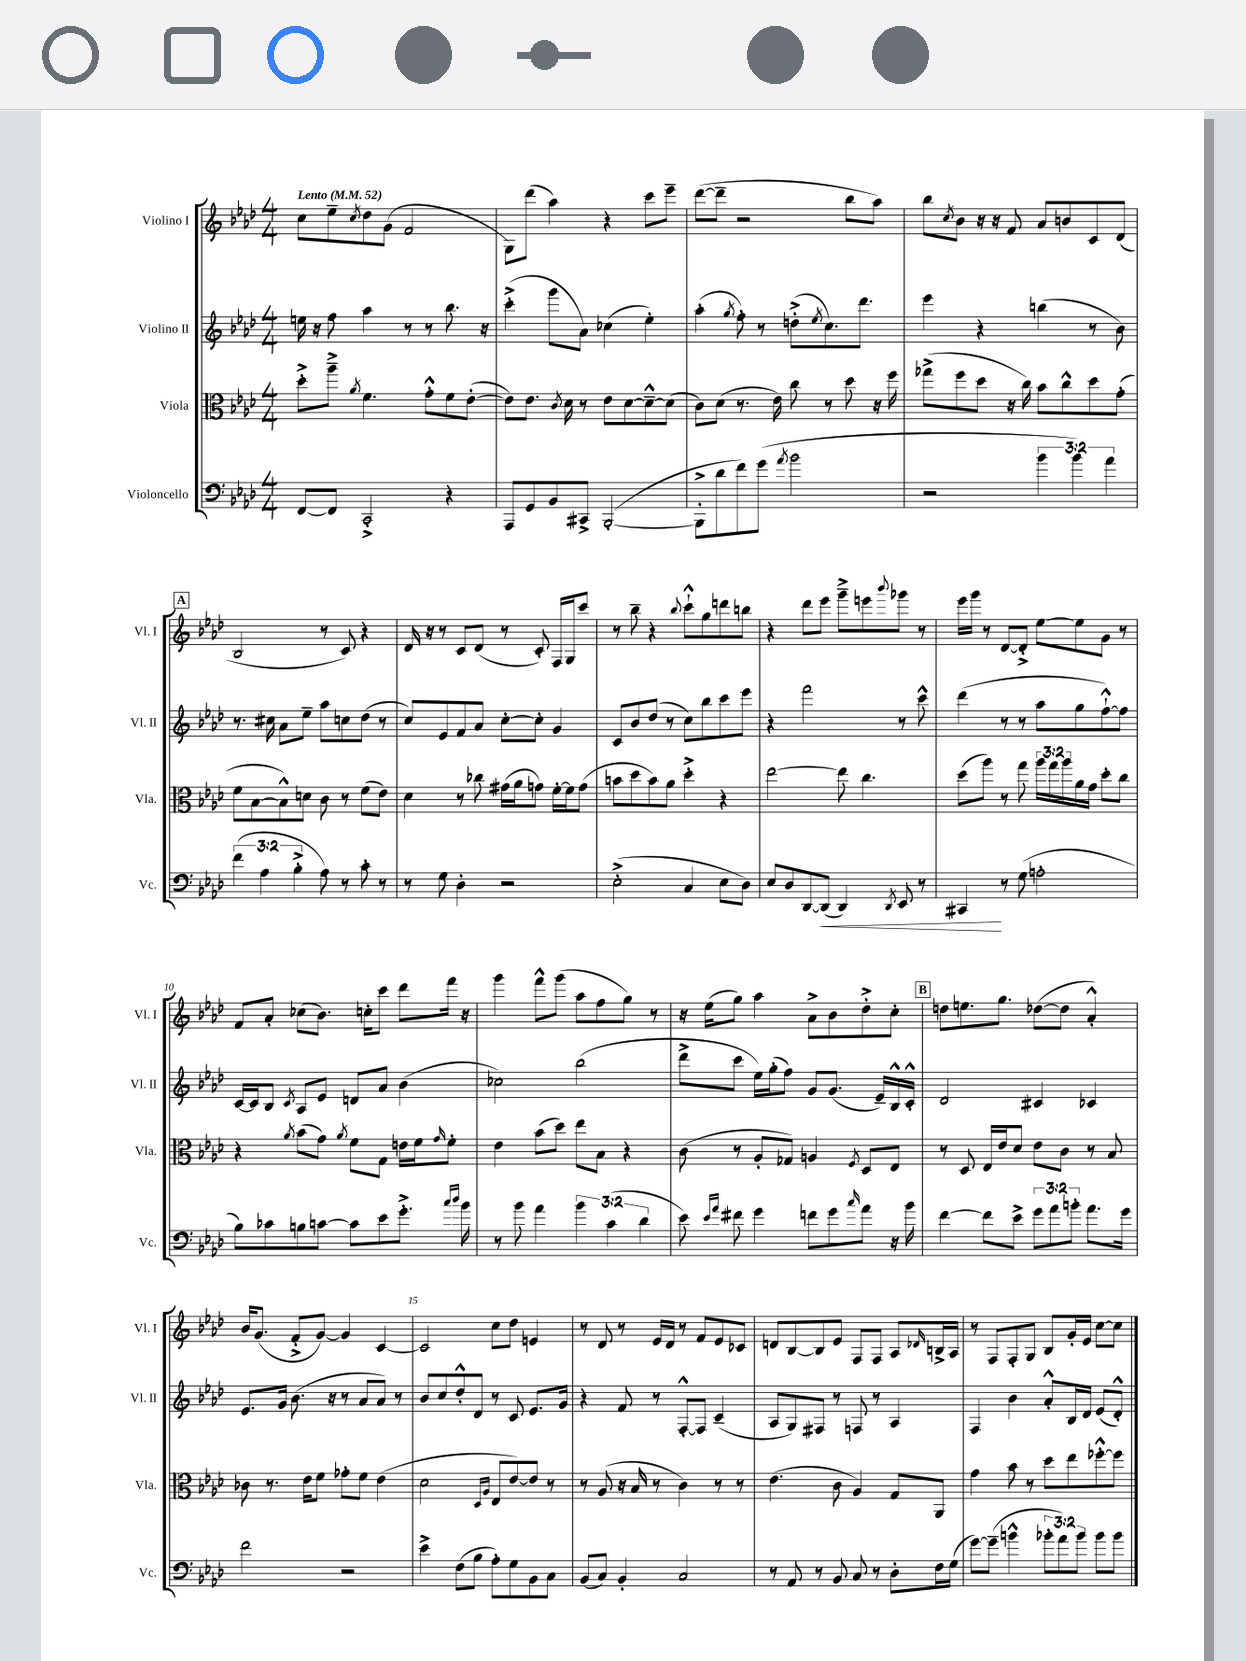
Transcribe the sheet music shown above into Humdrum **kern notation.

**kern	**dynam	**kern	**kern	**kern
*part4	*part4	*part3	*part2	*part1
*staff4	*staff4	*staff3	*staff2	*staff1
*I"Violoncello	*	*I"Viola	*I"Violino II	*I"Violino I
*I'Vc.	*	*I'Vla.	*I'Vl. II	*I'Vl. I
*clefF4	*	*clefC3	*clefG2	*clefG2
*k[b-e-a-d-]	*	*k[b-e-a-d-]	*k[b-e-a-d-]	*k[b-e-a-d-]
*M4/4	*	*M4/4	*M4/4	*M4/4
*MM52	*	*MM52	*MM52	*MM52
=1	=1	=1	=1	=1
!	!	!	!	!LO:TX:a:B:t=Lento
[8FF/L	.	8dd-'^\L	16een\	8cc\L
.	.	.	16r	.
8FF/J]	.	8aa-~^\J	8ff\	8ee-~\
.	.	8qa-/	.	8qcc/
2CC'^/	.	4.f\	4aa-\	8dd-\
.	.	.	.	(8g\J
.	.	.	8r	2f/
.	.	8g'^^\L	8r	.
4r	.	8f\	8.bb-\	.
.	.	([8e-'\J	.	.
.	.	.	16r	.
=2	=2	=2	=2	=2
8AAA-/L	.	8e-\L])	(4ccc'^\	8G\L)
8GG/	.	8.e-\J	.	(8ddd-\J
8BB-/	.	.	8ggg\L	4aa-\)
.	.	8qc/	.	.
.	.	16d-\	.	.
8CC#X^/J	.	8r	8a-\J)	.
([2BBB-'/	.	8e-\L	(4cc-X\	4r
.	.	[8d-\	.	.
.	.	8d-~^^\_	4ee-'\)	8ccc\L
.	.	(8d-\J]	.	8eee-~\J
=3	=3	=3	=3	=3
8BBB-'^\L]	.	8c\L)	(4aa-'\	([8ddd-\L
8d-\	.	(8d-\J	.	8ddd-~\J]
.	.	.	8qgg/	.
8f\)	.	8.r	8ff'\)	2r
(8g\J	.	.	8r	.
.	.	16e-\)	.	.
8qa-/	.	.	.	.
2b-\	.	8cc\	(8ddn'^\L	.
.	.	.	8qee-/	.
.	.	8r	8.cc\)	.
.	.	8dd-\	.	8bb-\L
.	.	.	8.ddd-\J	.
.	.	16r	.	8aa-\J)
.	.	16ff\	.	.
=4	=4	=4	=4	=4
2r	.	(8gg-X^\L	4eee-\	8bb-\L
.	.	.	.	8qcc/
.	.	8ff\	.	8b-\J
.	.	8dd-\J	4r	16r
.	.	.	.	16r
.	.	16r	.	8f/
.	.	16cc\)	.	.
6b-\	.	8b-\L	(4bbn\	8a-/L
.	.	8cc^^\	.	8bn/
6b-\)	.	.	.	.
.	.	8dd-\	8r	8c/
6a-\	.	.	.	.
.	.	(8g'\J	8b-\)	(8d-/J
!!LO:LB:g=z
!!LO:REH:place=s1:t=A
=5	=5	=5	=5	=5
(6f\	.	8f\L	8.r	2B-/
.	.	[8B-\	.	.
6A-\	.	.	.	.
.	.	.	16cc#X\	.
.	.	8B-^^\])	8a-\L	.
6B-'^\	.	.	.	.
.	.	8dn\J	8ee-~\J	.
8A-\)	.	8c\	8aa-\L	8r
8r	.	8r	8ccn\	8c/)
8c'\	.	(8f\L	(8dd-\J	4r
8r	.	8e-\J)	8r	.
=6	=6	=6	=6	=6
8r	.	4d-\	8cc/L)	16d-/
.	.	.	.	16r
8G\	.	.	8e-/	8r
4D-'\	.	8r	8f/	8c/L
.	.	8cc-X\	8a-/J	(8d-/J
2r	.	(16g#X\LL	[8cc'\L	8r
.	.	16a-\J	.	.
.	.	8gn\J)	8cc'\J]	8c'/)
.	.	[16f'\LL	4g/	16F/LL
.	.	16f\J]	.	16G/J
.	.	(8g\J	.	8ccc/J
=7	=7	=7	=7	=7
(2E-'^\	.	8bn\L	8c/L	8r
.	.	8dd-\	8b-/	8bb-~\
.	.	8b\)	(8dd-/J	4r
.	.	8a-\J	8r	.
.	.	.	.	8qqbb-/
4C/	.	4dd-'^\	8cc\L)	8ccc`^^\L
.	.	.	8bb-\	8gg\
8E-\L	.	4r	8ccc\	8dddn\
8D-\J)	.	.	8eee-\J	8bbn\J
=8	=8	=8	=8	=8
8E-/L	.	[2ee-\	4r	4r
8D-/	.	.	.	.
[8DD-/	.	.	2fff\	8ddd-\L
!	!LO:HP:b	!	!	!
(8DD-/J]	<	.	.	8eee-\J
4DD-/)	.	8ee-\]	.	8ggg~^\L
.	.	4.cc\	.	8eeen\
8qDD-/	.	.	.	8qqbbb-/
8EE-/	.	.	8r	8ggg-X\J
8r	.	.	8ccc^^\	8r
=9	=9	=9	=9	=9
4CC#X/	.	(8dd-\L	(4ddd-\	16eee-\LL
.	.	.	.	16ggg\JJ
.	.	8aa-\J)	.	8r
8r	[	8r	8r	[8d-/L
(8G\	.	8gg\	8r	8d-'^/J]
2An'\	.	24aa-\LL	8aa-\L	[8ee-\L
.	.	24gg\	.	.
.	.	24aa-\	.	.
.	.	16a-\	8gg\	8ee-\]
.	.	16g\JJ	.	.
.	.	8dd-'\L	[8ff`^^\)	8g\J
.	.	8cc\J	8ff\J]	8r
!!LO:LB:g=z
=10	=10	=10	=10	=10
8B-\L)	.	4r	[16c/LL	8f/L
.	.	.	16c/J]	.
8c-X\	.	.	8B-/J	8a-'/J
.	.	8qa-/	8qc/	.
8Bn\	.	(8b-\L	8A-/L	(8cc-X\L
[8cn\J	.	8g\J)	8e-/J	8.b-\J)
.	.	8qa-/	.	.
8c\L]	.	8f\L	8dn/L	.
.	.	.	.	16ccn'\KL
8e-\	.	8G\J	8a-/J	8ccc\J
8.g'^\J	.	16en\LL	(4b-\	8ddd-\L
.	.	16f\J	.	.
.	.	16qqg/	.	.
.	.	8f'\J	.	16fff\Jk
16qqcc/LL	.	.	.	.
16qqdd-/JJ	.	.	.	.
16b-\	.	.	.	16r
=11	=11	=11	=11	=11
8r	.	4e-\	2cc-X\)	4ggg\
8b-\	.	.	.	.
4a-\	.	(8b-\L	.	8fff^^\L
.	.	8dd-\J)	.	(8ggg\J
6b-\	.	8ee-\L	(2bb-\	8aa-\L
.	.	8B-\J	.	8ff\
(6c\	.	.	.	.
.	.	4r	.	8gg\J)
6d-\	.	.	.	.
.	.	.	.	8r
=12	=12	=12	=12	=12
8e-\)	.	(8c\	8ddd-^\L	16r
.	.	.	.	(16ee-\KL
16qqe-/LL	.	.	.	.
16qqa-/JJ	.	.	.	.
8f#X\	.	8r	8ccc\J	8gg\J)
4g\	.	8A-'/L	16ee-\LL)	4aa-\
.	.	.	(16gg'\J	.
.	.	8G-X/J)	8ff\J)	.
8fn\L	.	4An/	8g/L	8a-^\L
8g\	.	.	(8.g/J	8b-\
16qqcc/	.	8qF/	.	.
8a-\J	.	8D-/L	.	8dd-'^\
.	.	.	16e-~/LL)	.
16r	.	8E-/J	16B-^^/	8cc'\J
16b-\	.	.	16c'^^/JJ	.
!!LO:REH:place=s1:t=B
=13	=13	=13	=13	=13
[4f\	.	8r	2d-/	8ddn\L
.	.	8D-/	.	8.een\
8f\L]	.	16E-/LL	.	.
.	.	16e-/J	.	8.gg\J
8e-^\J	.	8d-/J	.	.
12g\L	.	8e-\L	4c#X/	([8dd-X\L
12a-\	.	.	.	.
.	.	8c\J	.	8dd-\J]
12bn'\J	.	.	.	.
8.a-\L	.	8r	4c-X/	4a-'^^/)
.	.	8B-/	.	.
16g\Jk	.	.	.	.
!!LO:LB:g=z
=14	=14	=14	=14	=14
2f\	.	8c-X\	8.e-/L	16b-/KL
.	.	.	.	(8.g/J
.	.	8.r	.	.
.	.	.	16g/Jk	.
.	.	.	(8.b-\	8f'^/L
.	.	16e-\KL	.	.
.	.	8f\J	.	[8g/J)
.	.	.	16r	.
2r	.	8g-X'\L	8r	4g/]
.	.	8f\J	8a-/L	.
.	.	(4e-\	8a-/J)	[4c/
.	.	.	8r	.
=15	=15	=15	=15	=15
4e-^\	.	2d-\	8b-/L	2c/]
.	.	.	8cc/	.
(8F\L	.	.	8dd-'^^/	.
8B-\J	.	.	8d-/J	.
.	.	16qqD-/LL	.	.
.	.	16qqA-/JJ	.	.
8A-'\L)	.	8E-/L	8r	8cc\L
8G\	.	[8e-/)	8c/	8dd-\J
8BB-\	.	8e-/J]	8.e-/L	4en/
8C\J	.	8r	.	.
.	.	.	16g/Jk	.
=16	=16	=16	=16	=16
(8BB-/L	.	8r	4r	8r
8C/J)	.	(8A-/	.	8d-/
4BB-'/	.	16r	8f/	8r
.	.	16B-/	.	.
.	.	8r	8r	16e-/LL
.	.	.	.	16d-/JJ
2C/	.	4c\)	[8F'^^/L	8r
.	.	.	8F/J]	8f/L
.	.	8r	(4c~/	8e-/
.	.	8r	.	8c-X/J
=17	=17	=17	=17	=17
8r	.	(4.e-\	8A-/L	8dn/L
8AA-/	.	.	8G/)	[8B-/
8r	.	.	8F#X/J	8B-/]
8BB-/	.	8c\	8r	8e-/J
8C/	.	4A-/)	8Fn/	8F/L
8r	.	.	8r	8F/J
8D-'\L	.	8G/L	4A-/	8A-/L
.	.	.	.	16qqd-X/
16F\L	.	8AA-/J	.	16Bn^/L
(16G\JJ	.	.	.	16A-/JJ
=18	=18	=18	=18	=18
[8g\L)	.	4g\	4F/	8r
(8g~\J]	.	.	.	8F/L
4bn^^\	.	8b-\	4b-\	8F'/
.	.	8r	.	8G/J
12b-X'\L	.	8dd-\L	8a-'^^/L	8B-/L
12a-\)	.	.	.	.
.	.	8ee-\	16B-/L	16g'/L
12b-\J	.	.	.	.
.	.	.	16d-/JJ	16e-/JJ
8b-\L	.	[8ff-X'^^\	(8e-/L	[8cc\L
8b-\J	.	8ff-\J]	8d-'^^/J)	8cc\J]
==	==	==	==	==
*-	*-	*-	*-	*-
